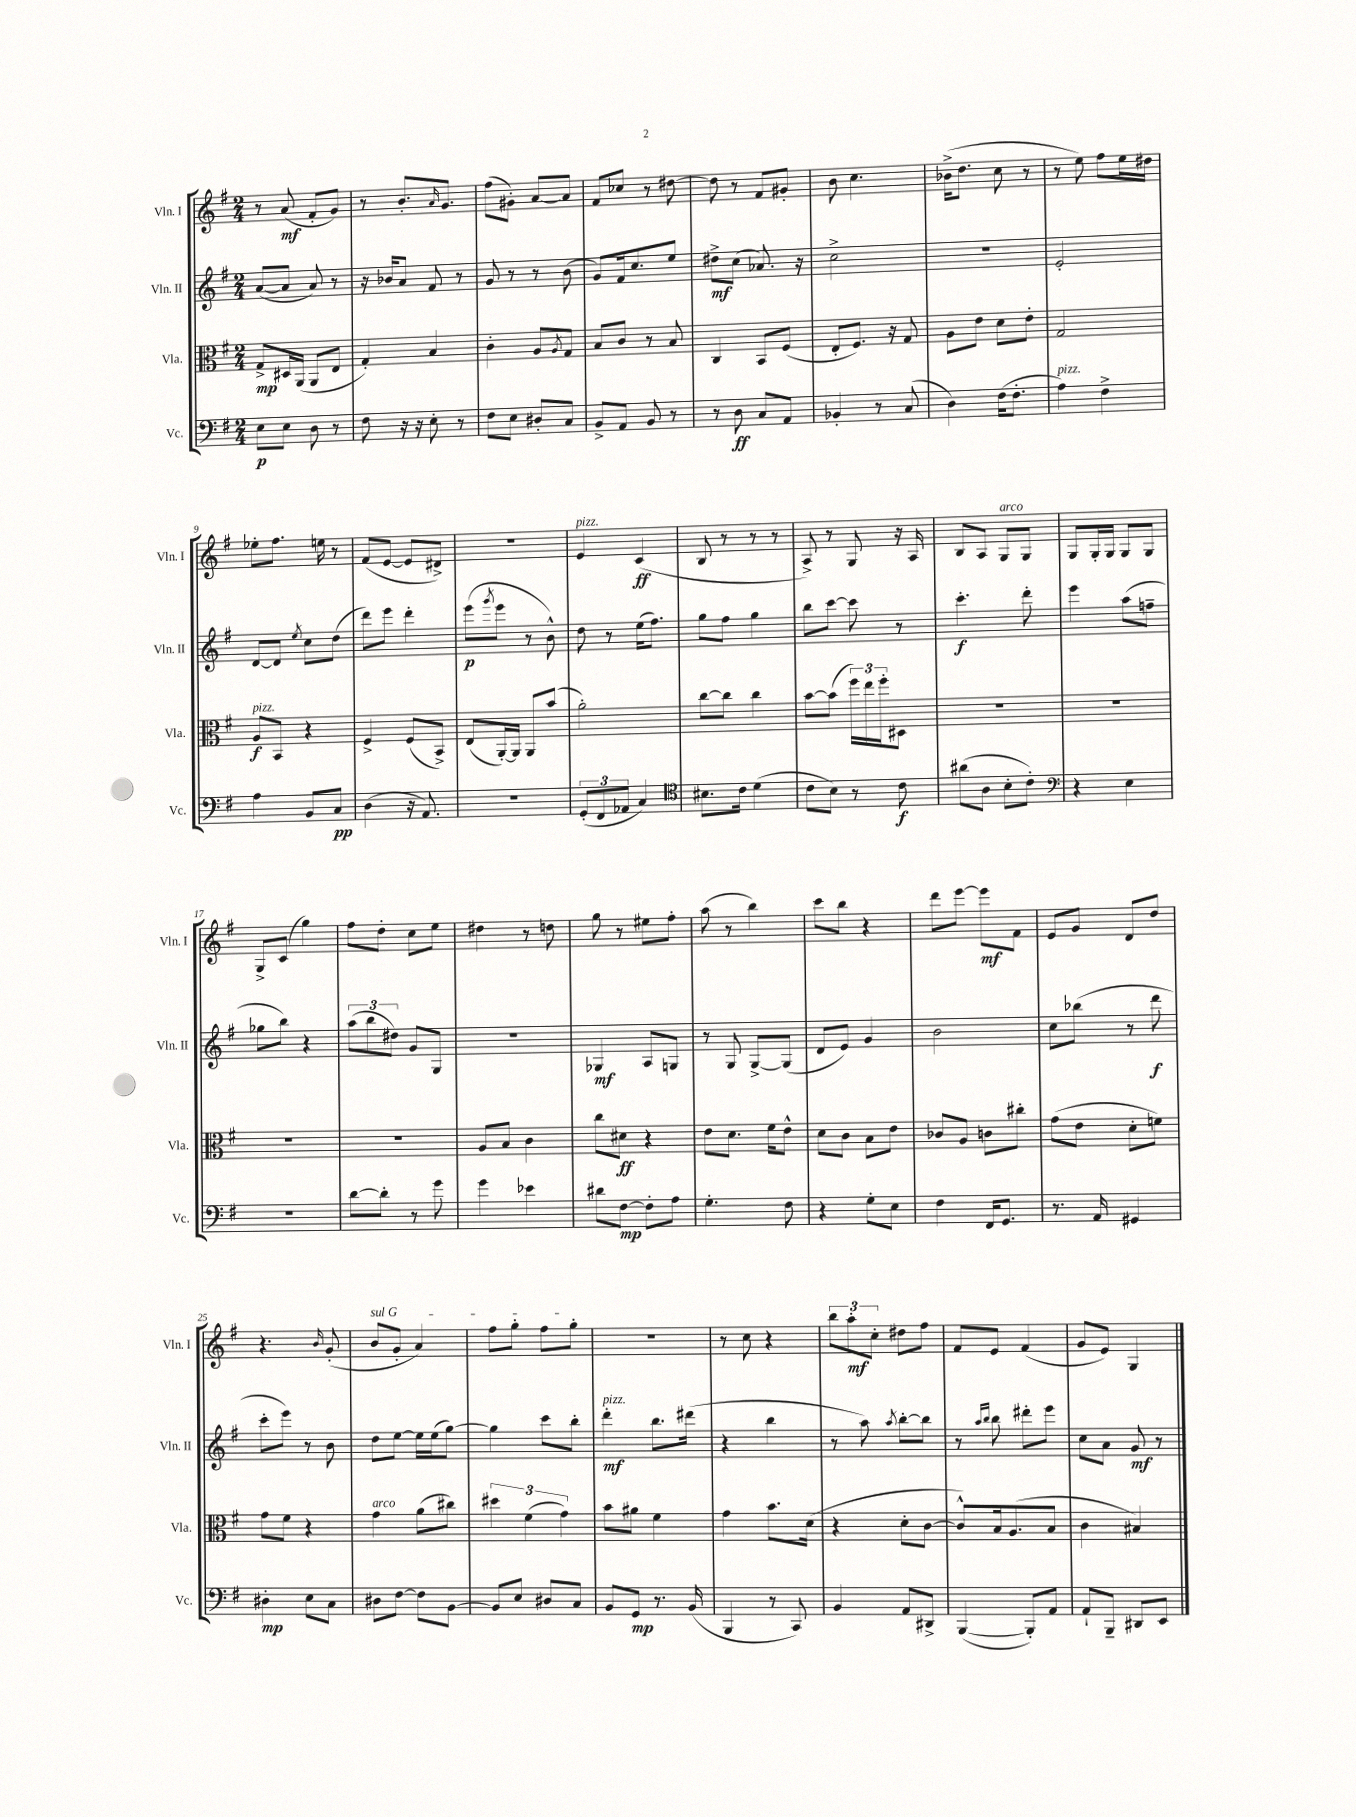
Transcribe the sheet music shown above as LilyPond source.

<<
\new StaffGroup <<
\new Staff = "s0" \with { instrumentName = "Vln. I" shortInstrumentName = "Vln. I" } {
    \clef treble \key g \major \numericTimeSignature \time 2/4
    r8 a'8\mf( fis'8-. g'8) |
    r8 b'8.-. \grace { a'16 } g'8. |
    fis''8( gis'8-.) a'8~ a'8 |
    fis'8 ces''8 r8 dis''8~ |
    dis''8 r8 fis'8 gis'8-. |
    b'8 c''4. |
    bes'16->( d''8. c''8 r8 |
    r8 e''8) fis''8 e''16 dis''16 |
    ees''8-. fis''8. e''16 r8 |
    fis'8( e'8~ e'8 dis'8->) |
    R2 |
    e'4^\markup { \italic "pizz." } c'4\ff( |
    b8 r8 r8 r8 |
    a8->) r8 g8 r16 a16 |
    b8 a8 g8^\markup { \italic "arco" } g8 |
    g8 g16-. g16 g8 g8 |
    g8-> c'8( g''4) |
    fis''8 d''8-. c''8 e''8 |
    dis''4 r8 d''8 |
    g''8 r8 eis''8 fis''8-. |
    a''8( r8 b''4) |
    c'''8 b''8 r4 |
    d'''8 e'''8~ e'''8\mf fis'8 |
    e'8 g'8 d'8 d''8 |
    r4. \grace { b'16 } g'8-.( |
    \once \override TextSpanner.bound-details.left.text = \markup { \italic "sul G" } b'8\startTextSpan g'8-. a'4) |
    fis''8 g''8-. fis''8 g''8-.\stopTextSpan |
    R2 |
    r8 c''8 r4 |
    \tuplet 3/2 { b''8 a''8-.\mf c''8-. } dis''8 fis''8 |
    fis'8 e'8 fis'4( |
    g'8 e'8) g4 \bar "|." |
}
\new Staff = "s1" \with { instrumentName = "Vln. II" shortInstrumentName = "Vln. II" } {
    \clef treble \key g \major \numericTimeSignature \time 2/4
    a'8~( a'8 a'8) r8 |
    r16 bes'16 a'8 fis'8 r8 |
    g'8 r8 r8 b'8( |
    g'8) fis'16 c''8. e''8 |
    dis''8->\mf c''8( aes'8.) r16 |
    c''2-> |
    r2 |
    e'2-. |
    d'8~ d'8 \acciaccatura { e''8 } c''8 d''8( |
    d'''8) e'''8 d'''4-. |
    e'''8\p( \acciaccatura { g'''8 } e'''8 r8 b'8-^) |
    d''8 r8 e''16( fis''8.) |
    g''8 fis''8 g''4 |
    b''8 c'''8~ c'''8 r8 |
    c'''4.-.\f d'''8-. |
    e'''4 a''8( f''8-- |
    ges''8 b''8) r4 |
    \tuplet 3/2 { a''8( b''8 dis''8) } g'8 g8 |
    r2 |
    ges4\mf a8 g8 |
    r8 g8 g8~-> g8( |
    d'8 e'8) g'4 |
    b'2 |
    c''8 bes''8( r8 d'''8\f |
    c'''8-. e'''8) r8 b'8 |
    d''8 e''8~ e''16 e''16( g''8~) |
    g''4 c'''8 b''8-. |
    d'''4-.\mf^\markup { \italic "pizz." } b''8. dis'''16( |
    r4 b''4 |
    r8 a''8) \acciaccatura { a''8 } b''8~-. b''8 |
    r8 \grace { a''16 b''16 } b''8 dis'''8-. e'''8 |
    c''8 a'8 g'8\mf r8 \bar "|." |
}
\new Staff = "s2" \with { instrumentName = "Vla." shortInstrumentName = "Vla." } {
    \clef alto \key g \major \numericTimeSignature \time 2/4
    g8->\mp dis16 a,16( a,8 e8 |
    g4-.) b4 |
    c'4-. a8 \acciaccatura { a8 } g8 |
    b8 c'8 r8 b8 |
    c4 b,8 fis8( |
    e8-. fis8.) r16 g8 |
    a8 e'8 d'8 e'8-. |
    g2 |
    a8\f^\markup { \italic "pizz." } b,8 r4 |
    fis4-> fis8( b,8->) |
    e8( a,16~-.) a,16 a,8 b'8( |
    a'2-.) |
    c''8~ c''8 c''4 |
    b'8~ b'8( \tuplet 3/2 { fis''16) e''16 fis''16-. } dis8 |
    R2 |
    R2 |
    R2 |
    R2 |
    a8 b8 c'4 |
    c''8 dis'8\ff r4 |
    e'8 d'8. fis'16 e'8-^ |
    d'8 c'8 b8 e'8 |
    ces'8 a8 c'8 cis''8-. |
    g'8( e'8 d'8-. f'8) |
    g'8 fis'8 r4 |
    g'4^\markup { \italic "arco" } a'8( cis''8) |
    \tuplet 3/2 { dis''4 fis'4( g'4) } |
    b'8 ais'8 fis'4 |
    g'4 b'8. d'16( |
    r4 d'8-. c'8~ |
    c'8-^) b16 a8.( b8 |
    c'4 bis4) \bar "|." |
}
\new Staff = "s3" \with { instrumentName = "Vc." shortInstrumentName = "Vc." } {
    \clef bass \key g \major \numericTimeSignature \time 2/4
    e8\p e8 d8 r8 |
    fis8 r16 r16 e8-. r8 |
    fis8 e8 dis8-. c8 |
    b,8-> a,8 b,8 r8 |
    r8 d8\ff c8 a,8 |
    bes,4-. r8 c8( |
    d4) fis16( fis8.-. |
    a4^\markup { \italic "pizz." }) fis4-> |
    a4 b,8 c8\pp |
    d4( r16 a,8.) |
    r2 |
    \tuplet 3/2 { g,8-.( fis,8 aes,8 } c4) |
    \clef tenor bis8. c'16 d'4( |
    c'8 b8) r8 c'8\f |
    ais'8( a8 b8-. c'8-.) |
    \clef bass r4 e4 |
    r2 |
    d'8~ d'8-. r8 g'8 |
    g'4 ees'4 |
    dis'8 fis8~\mp fis8-. a8 |
    g4.-. fis8 |
    r4 g8-. e8 |
    fis4 fis,16 g,8. |
    r8. a,16 gis,4 |
    dis4-.\mp e8 c8 |
    dis8 fis8~ fis8 b,8~ |
    b,8 e8 dis8 c8 |
    b,8 g,8\mp r8. b,16( |
    b,,4 r8 c,8) |
    b,4 a,8 dis,8-> |
    b,,4~( b,,8-.) a,8 |
    a,8-! b,,8-- dis,8 e,8 \bar "|." |
}
>>
>>
